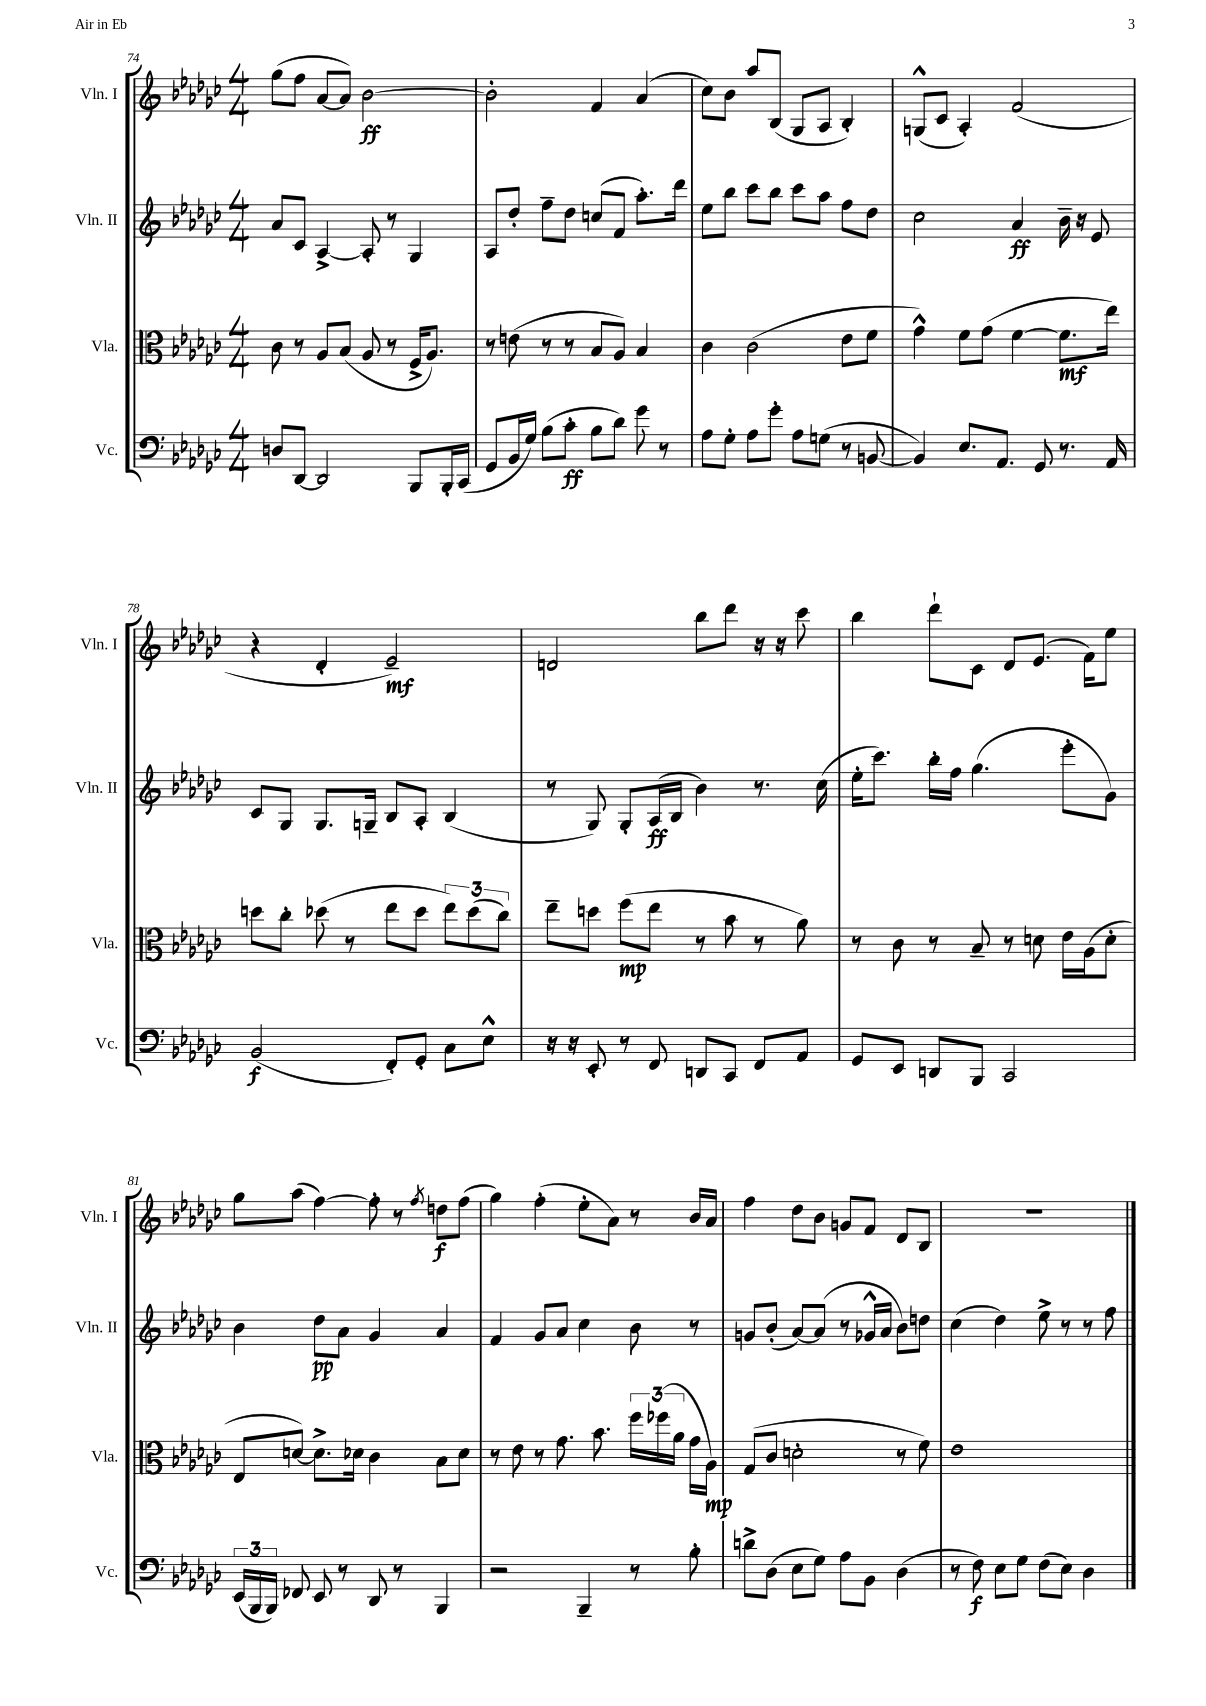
<<
\new StaffGroup <<
\new Staff = "s0" \with { instrumentName = "Vln. I" shortInstrumentName = "Vln. I" } {
    \clef treble \key ges \major \numericTimeSignature \time 4/4
    \autoBeamOff ges''8[( f''8] aes'8[~ aes'8]) bes'2~\ff |
    bes'2-. f'4 aes'4( |
    ces''8[) bes'8] aes''8[ bes8]( ges8[ aes8] bes4-.) |
    g8[-^( ces'8] aes4-.) f'2( |
    r4 des'4-. ees'2--\mf) |
    d'2 bes''8[ des'''8] r16 r16 ces'''8 |
    bes''4 des'''8[-! ces'8] des'8[ ees'8.]( f'16[) ees''8] |
    ges''8[ aes''8]( f''4~) f''8-. r8 \acciaccatura { f''8 } d''8[\f f''8]( |
    ges''4) f''4-.( ees''8[-. aes'8]) r8 bes'16[ aes'16] |
    f''4 des''8[ bes'8] g'8[ f'8] des'8[ bes8] |
    R1 \bar "|." |
}
\new Staff = "s1" \with { instrumentName = "Vln. II" shortInstrumentName = "Vln. II" } {
    \clef treble \key ges \major \numericTimeSignature \time 4/4
    \autoBeamOff aes'8[ ces'8] aes4~-> aes8-. r8 ges4 |
    aes8[ des''8]-. f''8[-- des''8] c''8[( f'8] aes''8.[-.) des'''16] |
    ees''8[ bes''8] ces'''8[ bes''8] ces'''8[ aes''8] f''8[ des''8] |
    ces''2 aes'4\ff bes'16-- r16 ees'8 |
    ces'8[ ges8] ges8.[ g16]-- bes8[ aes8]-. bes4( |
    r8 ges8) ges8[-. aes16\ff( bes16] bes'4) r8. ces''16( |
    ees''16[-. ces'''8.]) bes''16[-. f''16] ges''4.( ees'''8[-. ges'8]) |
    bes'4 des''8[\pp aes'8] ges'4 aes'4 |
    f'4 ges'8[ aes'8] ces''4 bes'8 r8 |
    g'8[ bes'8]-.( aes'8[~) aes'8]( r8 ges'16[-^ aes'16] bes'8[) d''8] |
    ces''4( des''4) ees''8-> r8 r8 f''8 \bar "|." |
}
\new Staff = "s2" \with { instrumentName = "Vla." shortInstrumentName = "Vla." } {
    \clef alto \key ges \major \numericTimeSignature \time 4/4
    \autoBeamOff ces'8 r8 aes8[ bes8]( aes8 r8 f16[-> aes8.]) |
    r8 e'8( r8 r8 bes8[ aes8]) bes4 |
    ces'4 ces'2( ees'8[ f'8] |
    ges'4-^) f'8[ ges'8]( f'4~ f'8.[\mf ees''16]) |
    d''8[ ces''8]-. des''8( r8 ees''8[ des''8] \tuplet 3/2 { ees''8[) des''8( ces''8]) } |
    ees''8[-- d''8] f''8[\mp( ees''8] r8 bes'8 r8 aes'8) |
    r8 ces'8 r8 bes8-- r8 d'8 ees'16[ aes16( d'8]-. |
    ees8[ d'8]~) d'8.[-> des'16] ces'4 bes8[ des'8] |
    r8 ees'8 r8 ges'8. bes'8. \tuplet 3/2 { f''16[ fes''16( aes'16] } ges'16[ aes16]\mp) |
    ges8[( ces'8] d'2-. r8 f'8) |
    ees'1 \bar "|." |
}
\new Staff = "s3" \with { instrumentName = "Vc." shortInstrumentName = "Vc." } {
    \clef bass \key ges \major \numericTimeSignature \time 4/4
    \autoBeamOff d8[ des,8]~ des,2 bes,,8[ bes,,16-. ces,16]( |
    ges,8[ bes,16 ges16]) bes8[( ces'8]-.\ff bes8[ des'8]) ges'8 r8 |
    aes8[ ges8]-. aes8[ ges'8]-. aes8[ g8]( r8 b,8~ |
    b,4) ees8.[ aes,8.] ges,8 r8. aes,16 |
    bes,2\f( f,8[-.) ges,8]-. ces8[ ees8]-^ |
    r16 r16 ees,8-. r8 f,8 d,8[ ces,8] f,8[ aes,8] |
    ges,8[ ees,8] d,8[ bes,,8] ces,2 |
    \tuplet 3/2 { ees,16[( bes,,16 bes,,16]) } fes,8 ees,8 r8 des,8 r8 bes,,4 |
    r2 bes,,4-- r8 bes8-. |
    d'8[-> des8]( ees8[ ges8]) aes8[ bes,8] des4( |
    r8 f8\f) ees8[ ges8] f8[( ees8]) des4 \bar "|." |
}
>>
>>
\layout { \context { \Score currentBarNumber = #74 } }
